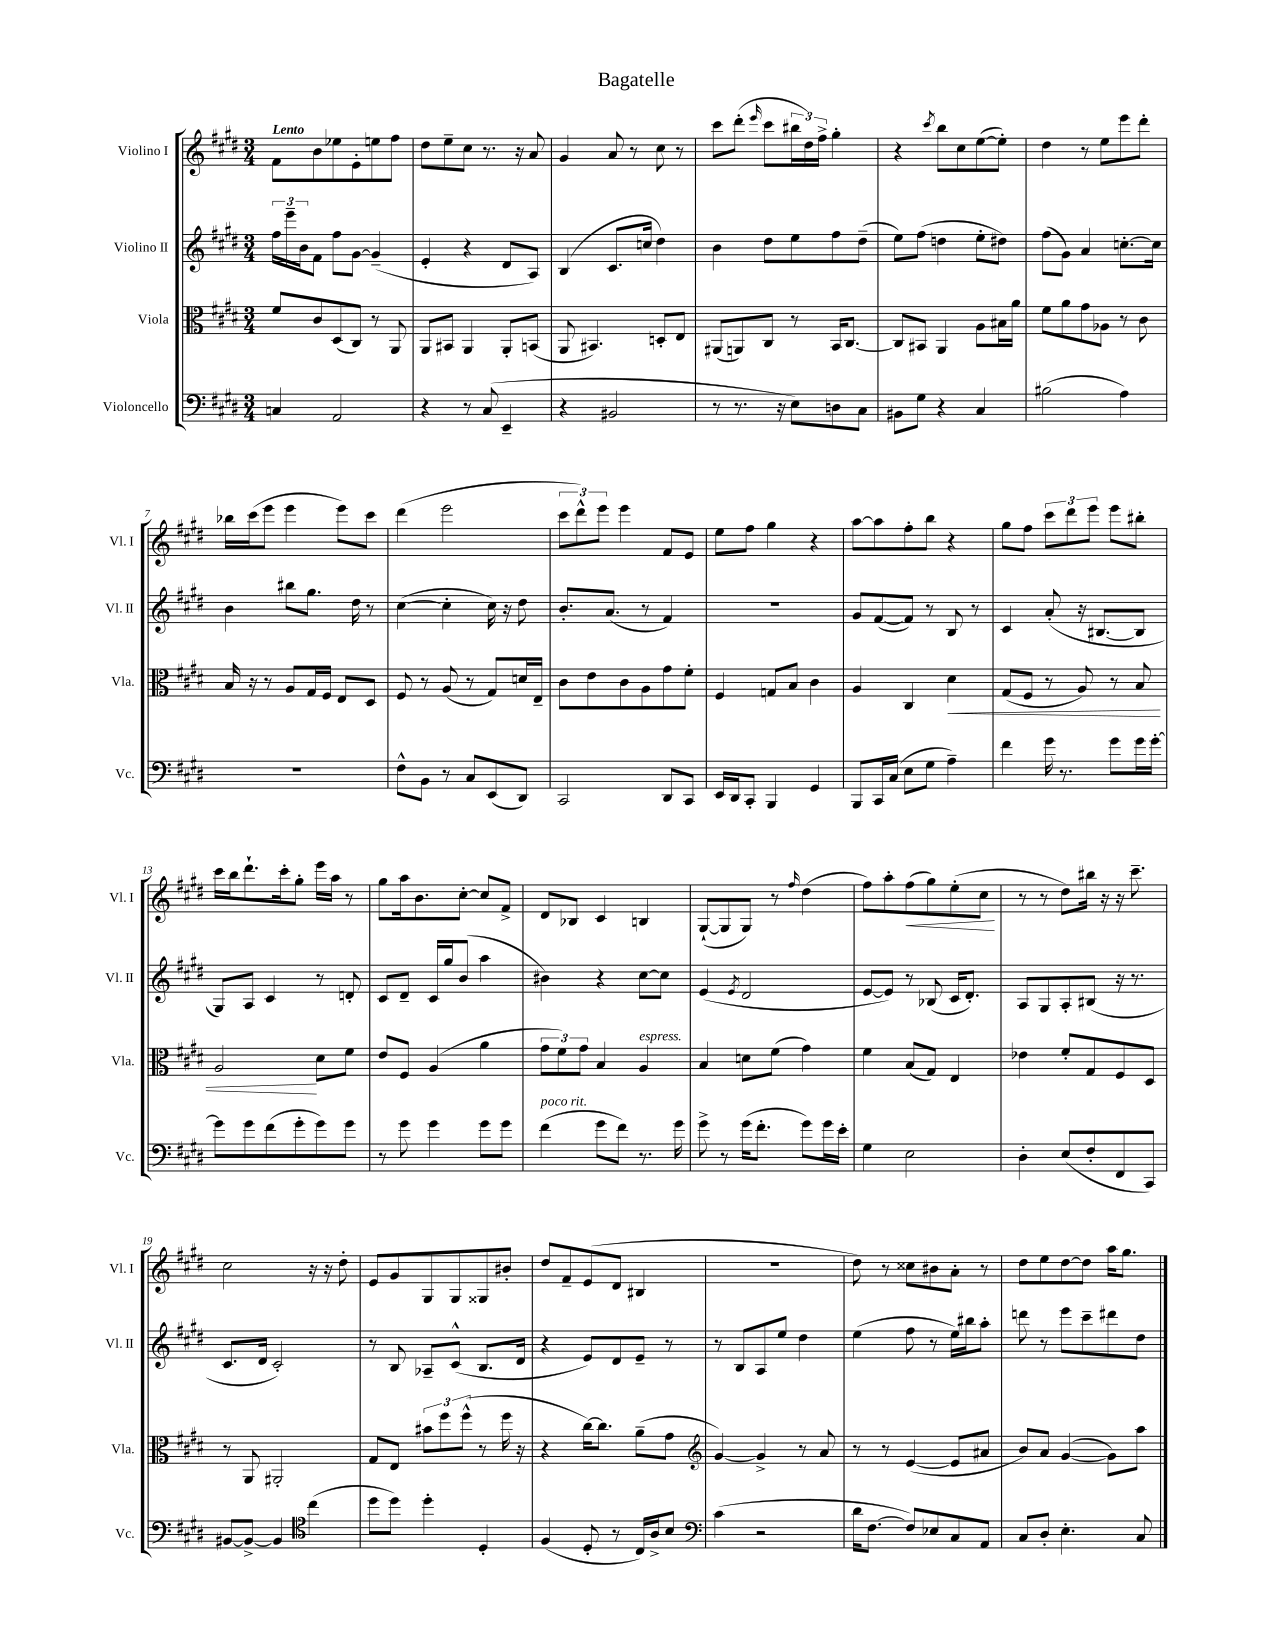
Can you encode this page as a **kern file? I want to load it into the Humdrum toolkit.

**kern	**kern	**dynam	**kern	**kern	**dynam
*part4	*part3	*part3	*part2	*part1	*part1
*staff4	*staff3	*staff3	*staff2	*staff1	*staff1
*I"Violoncello	*I"Viola	*	*I"Violino II	*I"Violino I	*
*I'Vc.	*I'Vla.	*	*I'Vl. II	*I'Vl. I	*
*clefF4	*clefC3	*	*clefG2	*clefG2	*
*k[f#c#g#d#]	*k[f#c#g#d#]	*	*k[f#c#g#d#]	*k[f#c#g#d#]	*
*M3/4	*M3/4	*	*M3/4	*M3/4	*
=1	=1	=1	=1	=1	=1
!	!	!	!	!LO:TX:a:B:t=Lento	!
4Cn/	8f#/L	.	24ff#\LL	8f#\L	.
.	.	.	24eee~\	.	.
.	.	.	24b\J	.	.
.	8c#/	.	8f#\J	8b\	.
2AA/	(8D#/	.	8ff#\L	8ee-X\	.
.	8C#/J)	.	[8g#\J	8e'\	.
.	8r	.	(4g#~/]	8een\	.
.	8AA/	.	.	8ff#\J	.
=2	=2	=2	=2	=2	=2
4r	8AA/L	.	4e'/	8dd#\L	.
.	8BB#X/J	.	.	8ee~\	.
8r	4AA/	.	4r	8cc#\J	.
(8C#/	.	.	.	8.r	.
4EE~/	8AA'/L	.	8d#/L	.	.
.	.	.	.	16r	.
.	(8BBn/J	.	8A/J)	8a/	.
=3	=3	=3	=3	=3	=3
4r	8AA/	.	(4B/	4g#/	.
.	4.BB#X/)	.	.	.	.
2BB#X/	.	.	8.c#/L	8a/	.
.	.	.	.	8r	.
.	.	.	16ccn/Jk	.	.
.	8Dn'/L	.	4dd#\)	8cc#\	.
.	8E/J	.	.	8r	.
=4	=4	=4	=4	=4	=4
8r	(8AA#X/L	.	4b\	8ccc#\L	.
8.r	8AAn/)	.	.	(8ddd#'\J	.
.	.	.	.	16qqeee/	.
.	8C#/J	.	8dd#\L	8ccc#\L	.
16r	.	.	.	.	.
8E\L)	8r	.	8ee\	24bb#X\L	.
.	.	.	.	24dd#\)	.
.	.	.	.	24ff#^\JJ	.
8Dn\	16BB/KL	.	8ff#\	4gg#'\	.
.	[8.C#/J	.	.	.	.
8C#\J	.	.	(8dd#~\J	.	.
=5	=5	=5	=5	=5	=5
8BB#X\L	8C#/L]	.	8ee\L)	4r	.
8G#\J	8BB#X/J	.	(8ff#\J	.	.
.	.	.	.	8qccc#/	.
4r	4AA/	.	4ddn\	8bb\L	.
.	.	.	.	8cc#\	.
4C#/	8A\L	.	8ee'\L	([8ee\	.
.	16B#X\L	.	8dd#X\J)	8ee'\J])	.
.	16a\JJ	.	.	.	.
=6	=6	=6	=6	=6	=6
(2B#X\	8f#\L	.	(8ff#\L	4dd#\	.
.	8a\	.	8g#\J)	.	.
.	8g#\	.	4a/	8r	.
.	8A-X\J	.	.	8ee\L	.
4A\)	8r	.	[8.ccn'\L	8eee\	.
.	8c#\	.	.	8ddd#'\J	.
.	.	.	16cc\Jk]	.	.
!!LO:LB:g=z
=7	=7	=7	=7	=7	=7
2.r	16B/	.	4b\	16bb-X\LL	.
.	16r	.	.	(16ccc#\J	.
.	8r	.	.	8eee\J	.
.	8A/L	.	8bb#X\L	4eee\	.
.	16G#/L	.	8.gg#\J	.	.
.	16F#/JJ	.	.	.	.
.	8E/L	.	.	8eee\L)	.
.	.	.	16dd#\	.	.
.	8D#/J	.	8r	8ccc#\J	.
=8	=8	=8	=8	=8	=8
8F#^^\L	8F#/	.	([4cc#\	(4ddd#\	.
8BB\J	8r	.	.	.	.
8r	(8A/	.	4cc#'\]	2eee\	.
8C#/L	8r	.	.	.	.
(8EE/	8G#/L)	.	16cc#\)	.	.
.	.	.	16r	.	.
8DD#/J)	16dn/L	.	8dd#\	.	.
.	16E~/JJ	.	.	.	.
=9	=9	=9	=9	=9	=9
2CC#/	8c#\L	.	8.b'/L	12ccc#\L	.
.	.	.	.	12ddd#^^\)	.
.	8e\	.	.	.	.
.	.	.	.	12eee\J	.
.	.	.	(8.a/J	.	.
.	8c#\	.	.	4eee\	.
.	8A\	.	8r	.	.
8DD#/L	8g#\	.	4f#/)	8f#/L	.
8CC#/J	8f#'\J	.	.	8e/J	.
=10	=10	=10	=10	=10	=10
16EE/LL	4F#/	.	2.r	8ee\L	.
16DD#/J	.	.	.	.	.
8CC#'/J	.	.	.	8ff#\J	.
4BBB/	8Gn/L	.	.	4gg#\	.
.	8B/J	.	.	.	.
4GG#/	4c#\	.	.	4r	.
=11	=11	=11	=11	=11	=11
8BBB/L	4A/	.	8g#/L	[8aa\L	.
16CC#/L	.	.	([8f#/	8aa\]	.
(16C#/JJ	.	.	.	.	.
8E\L	4C#/	.	8f#/J])	8ff#'\	.
8G#\J	.	.	8r	8bb\J	.
!	!	!LO:HP:b	!	!	!
4A~\)	4d#\	<	8B/	4r	.
.	.	.	8r	.	.
=12	=12	=12	=12	=12	=12
4f#\	(8G#/L	.	4c#/	8gg#\L	.
.	8F#/J	.	.	8ff#\J	.
16g#\	8r	.	(8a'/	12ccc#\L	.
8.r	.	.	.	.	.
.	.	.	.	12ddd#\	.
.	8A/)	.	16r	.	.
.	.	.	.	12eee\J	.
.	.	.	[8.B#X/L	.	.
8g#\L	8r	.	.	8eee\L	.
16g#\L	8B/	.	8B#/J]	8bb#X'\J	.
[16g#'\JJ	.	.	.	.	.
!!LO:LB:g=z
=13	=13	=13	=13	=13	=13
8g#\L]	2A/	.	8G#/L)	16ccc#\LL	.
.	.	.	.	16bb\J	.
8g#\	.	.	8A/J	8.ddd#`\	.
(8f#\	.	.	4c#/	.	.
.	.	.	.	16ccc#'\k	.
8g#'\	.	.	.	8gg#'\J	.
8g#\)	8d#\L	[	8r	16eee\LL	.
.	.	.	.	16aa\JJ	.
8g#\J	8f#\J	.	8dn'/	8r	.
=14	=14	=14	=14	=14	=14
8r	8e/L	.	8c#/L	8gg#\L	.
8g#\	8F#/J	.	8d#~/J	16aa\k	.
.	.	.	.	8.b\	.
4g#\	(4A/	.	16c#/LL	.	.
.	.	.	16gg#/J	.	.
.	.	.	(8b/J	[8cc#'\J	.
8g#\L	4a\	.	4aa\	8cc#/L]	.
8g#\J	.	.	.	8f#^/J	.
=15	=15	=15	=15	=15	=15
!LO:TX:a:i:t=poco rit.	!	!	!	!	!
(4f#\	12g#\L	.	4b#X\)	8d#/L	.
.	12f#\)	.	.	.	.
.	.	.	.	8B-X/J	.
.	12g#\J	.	.	.	.
8g#\L	4B/	.	4r	4c#/	.
8f#\J)	.	.	.	.	.
!	!LO:TX:a:i:t=espress.	!	!	!	!
8.r	4A/	.	[8cc#\L	4Bn/	.
.	.	.	8cc#\J]	.	.
16g#\	.	.	.	.	.
=16	=16	=16	=16	=16	=16
8g#^\	4B/	.	(4e/	([8G#`/L	.
8r	.	.	.	8G#/]	.
.	.	.	8qe/	.	.
(16g#\KL	8dn\L	.	2d#/	8G#/J)	.
8.f#'\J	.	.	.	.	.
.	(8f#\J	.	.	8r	.
.	.	.	.	16qqff#/	.
8g#\L)	4g#\)	.	.	(4dd#\	.
16g#\L	.	.	.	.	.
16e'\JJ	.	.	.	.	.
=17	=17	=17	=17	=17	=17
4G#\	4f#\	.	[8e/L	8ff#\L)	.
.	.	.	8e/J])	8aa'\	.
!	!	!	!	!	!LO:HP:b
2E\	(8B/L	.	8r	(8ff#\	<
.	8G#/J)	.	(8B-X/	8gg#\)	.
.	4E/	.	16c#/KL	(8ee'\	.
.	.	.	8.d#'/J)	.	.
.	.	.	.	8cc#\J	.
.	.	.	.	.	[
=18	=18	=18	=18	=18	=18
4D#'\	4e-X\	.	8A/L	8r	.
.	.	.	8G#/	8r	.
(8E/L	8f#'/L	.	8A'/	8dd#\L)	.
8F#'/	8G#/	.	(8B#X/J	16bb#X\Jk	.
.	.	.	.	16r	.
8FF#/	8F#/	.	16r	16r	.
.	.	.	8.r	8.ccc#~\	.
8CC#/J)	8D#/J	.	.	.	.
!!LO:LB:g=z
=19	=19	=19	=19	=19	=19
[8BB#X/L	8r	.	8.c#/L	2cc#\	.
8BB#^/J_	8AA/	.	.	.	.
.	.	.	16d#/Jk	.	.
4BB#/]	2AA#X'/	.	2c#'/)	.	.
*clefC4	*	*	*	*	*
(4cc#\	.	.	.	16r	.
.	.	.	.	16r	.
.	.	.	.	8dd#'\	.
=20	=20	=20	=20	=20	=20
8dd#\L	8G#/L	.	8r	8e/L	.
8dd#\J)	8E/J	.	8B/	8g#/	.
4dd#'\	12b#X\L	.	8A-X~/L	8G#/	.
.	12ff#\	.	.	.	.
.	.	.	(8c#^^/J	8G#/	.
.	(12ff#^^\J	.	.	.	.
4D#'/	8r	.	8.B/L	8G##X/	.
.	16ff#\	.	.	8b#X'/J	.
.	16r	.	16d#/Jk	.	.
=21	=21	=21	=21	=21	=21
(4F#/	4r	.	4r	8dd#/L	.
.	.	.	.	8f#~/	.
8D#'/	[16cc#\KL)	.	8e/L)	(8e/	.
.	8.cc#\J]	.	.	.	.
8r	.	.	8d#/	8d#/J	.
16C#/LL)	(8a~\L	.	8e~/J	4B#X/	.
16A^/J	.	.	.	.	.
8B/J	8g#\J	.	8r	.	.
=22	=22	=22	=22	=22	=22
*clefF4	*clefG2	*	*	*	*
(4c#\	[4g#/)	.	8r	2.r	.
.	.	.	8B/L	.	.
2r	4g#^/]	.	8A/	.	.
.	.	.	8ee/J	.	.
.	8r	.	4dd#\	.	.
.	8a/	.	.	.	.
=23	=23	=23	=23	=23	=23
16d#\KL	8r	.	(4ee\	8dd#\)	.
[8.F#\J	.	.	.	.	.
.	8r	.	.	8r	.
8F#/L])	([4e/	.	8ff#\	8cc##X\L	.
8E-X/	.	.	8r	8b#X\	.
8C#/	8e/L]	.	16ee\LL)	8a'\J	.
.	.	.	16bb#X\J	.	.
8AA/J	8a#X/J	.	8aa'\J	8r	.
=24	=24	=24	=24	=24	=24
8C#/L	8b/L)	.	8dddn\	8dd#\L	.
8D#'/J	8a/J	.	8r	8ee\	.
4.E'\	([4g#/	.	8eee\L	[8dd#\	.
.	.	.	8ccc#~\	8dd#\J]	.
.	8g#\L])	.	8ddd#X\	16aa\KL	.
.	.	.	.	8.gg#\J	.
8C#/	8aa\J	.	8dd#\J	.	.
==	==	==	==	==	==
*-	*-	*-	*-	*-	*-
